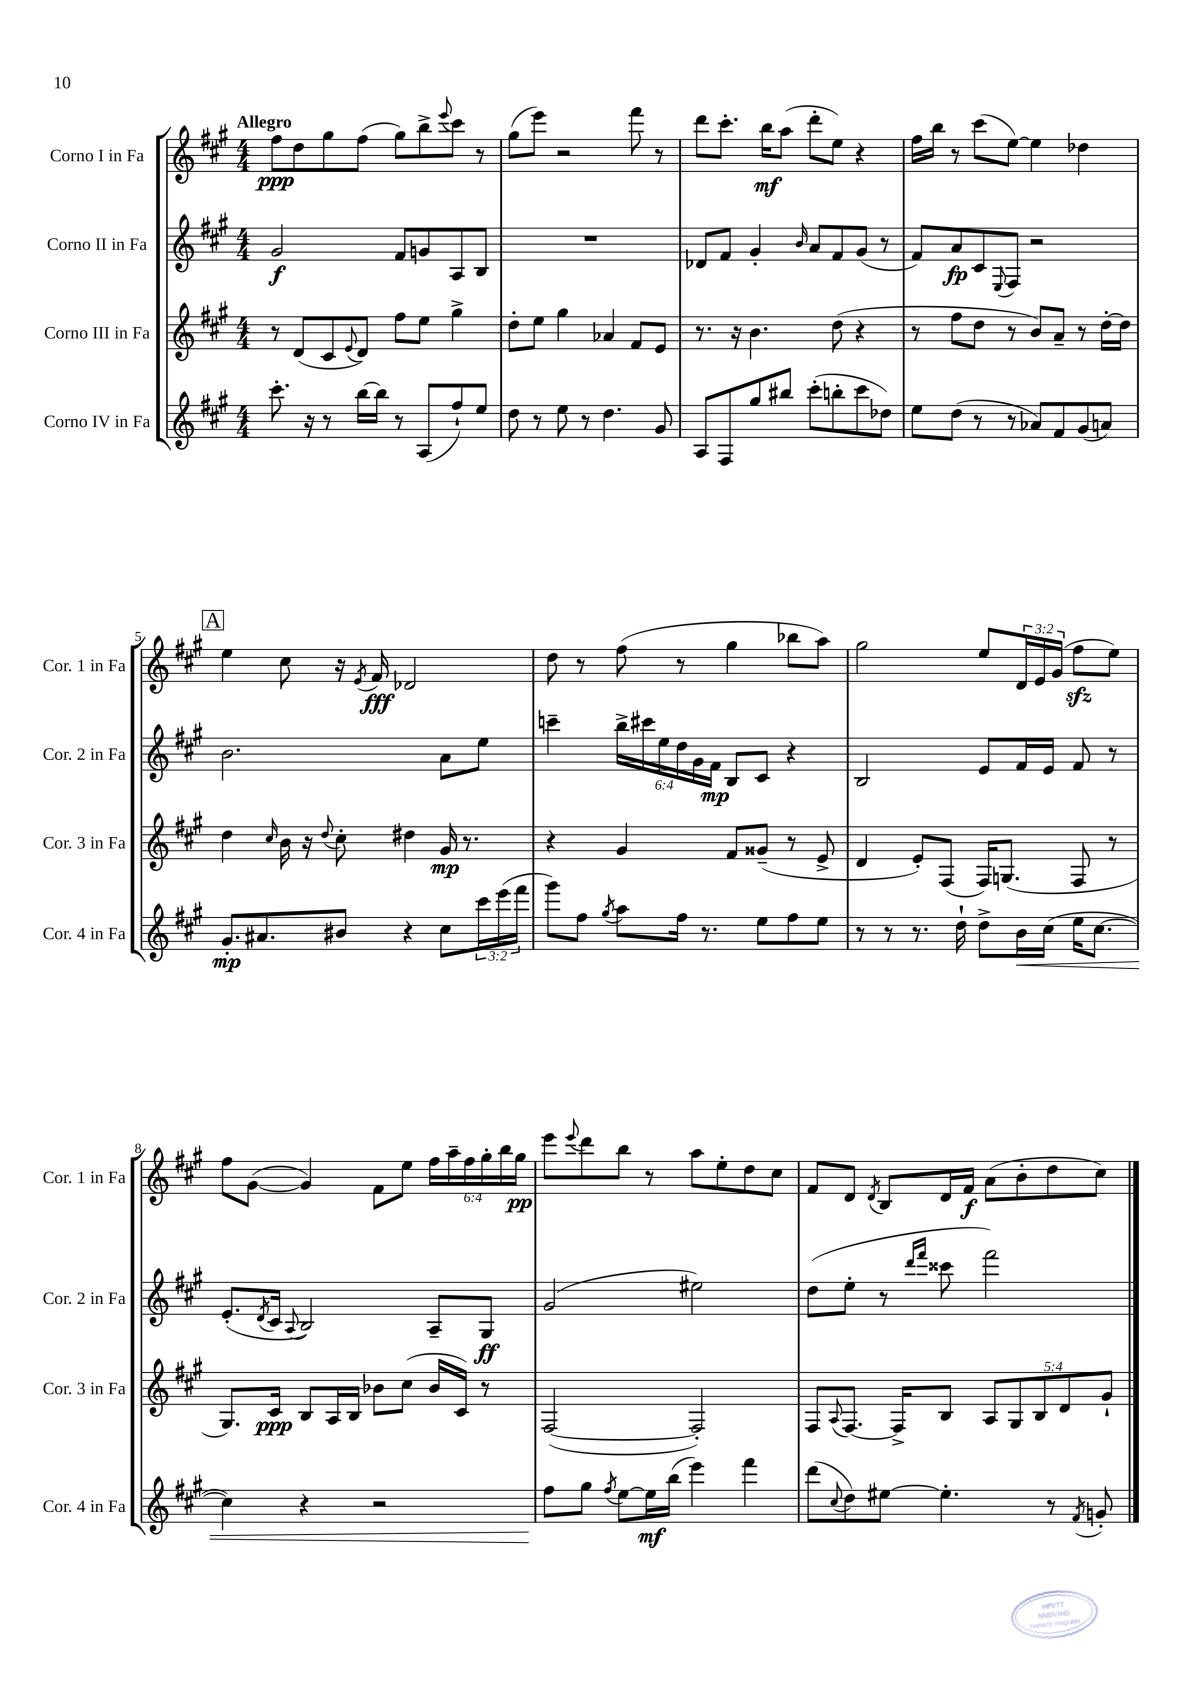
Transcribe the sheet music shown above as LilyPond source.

<<
\new StaffGroup <<
\new Staff = "s0" \with { instrumentName = "Corno I in Fa" shortInstrumentName = "Cor. 1 in Fa" } {
    \clef treble \key a \major \numericTimeSignature \time 4/4 \override Staff.TupletNumber.text = #tuplet-number::calc-fraction-text \tempo "Allegro"
    fis''8\ppp d''8 gis''8 fis''8( gis''8) b''8-> \appoggiatura { e'''8 } cis'''8 r8 |
    gis''8( e'''8) r2 fis'''8 r8 |
    d'''8 cis'''8.-. b''16\mf a''8( d'''8-. e''8) r4 |
    fis''16 b''16 r8 cis'''8( e''8~) e''4 des''4 |
    \mark \markup { \box "A" } e''4 cis''8 r16 \acciaccatura { e'8 } fis'16\fff des'2 |
    d''8 r8 fis''8( r8 gis''4 bes''8 a''8) |
    gis''2 e''8 \tuplet 3/2 { d'16 e'16 gis'16( } fis''8\sfz e''8) |
    fis''8 gis'8~( gis'4) fis'8 e''8 \tuplet 6/4 { fis''16 a''16-- fis''16 gis''16-. b''16 gis''16\pp } |
    e'''8 \appoggiatura { e'''8 } d'''8 b''8 r8 a''8 e''8-. d''8 cis''8 |
    fis'8 d'8 \acciaccatura { d'8 } b8 d'16 fis'16\f a'8( b'8-. d''8 cis''8) \bar "|." |
}
\new Staff = "s1" \with { instrumentName = "Corno II in Fa" shortInstrumentName = "Cor. 2 in Fa" } {
    \clef treble \key a \major \numericTimeSignature \time 4/4 \override Staff.TupletNumber.text = #tuplet-number::calc-fraction-text
    gis'2\f fis'8 g'8 a8 b8 |
    R1 |
    des'8 fis'8 gis'4-. \grace { b'16 } a'8 fis'8 gis'8( r8 |
    fis'8) a'8\fp cis'8 \appoggiatura { e8 } fis8 r2 |
    \mark \markup { \box "A" } b'2. a'8 e''8 |
    c'''4-- \tuplet 6/4 { b''16-> cis'''16 e''16 d''16 gis'16 fis'16\mp } b8 cis'8 r4 |
    b2 e'8 fis'16 e'16 fis'8 r8 |
    e'8.-.( \acciaccatura { d'8 } cis'16 \appoggiatura { a8 } b2) a8-- gis8\ff |
    gis'2( eis''2) |
    d''8( e''8-. r8 \grace { d'''16 fis'''16 } cisis'''8 fis'''2) \bar "|." |
}
\new Staff = "s2" \with { instrumentName = "Corno III in Fa" shortInstrumentName = "Cor. 3 in Fa" } {
    \clef treble \key a \major \numericTimeSignature \time 4/4 \override Staff.TupletNumber.text = #tuplet-number::calc-fraction-text
    r8 d'8( cis'8 \appoggiatura { e'8 } d'8) fis''8 e''8 gis''4-> |
    d''8-. e''8 gis''4 aes'4 fis'8 e'8 |
    r8. r16 b'4. d''8( r4 |
    r8 fis''8 d''8 r8 b'8) a'8-- r8 d''16~-. d''16 |
    \mark \markup { \box "A" } d''4 \grace { cis''16 } b'16 r16 \appoggiatura { d''8 } cis''8-. dis''4 gis'16\mp r8. |
    r4 gis'4 fis'8 gisis'8--( r8 e'8-> |
    d'4 e'8-.) fis8( fis16) g8.( fis8 r8 |
    gis8.) cis'16\ppp b8 a16 b16 bes'8 cis''8( bes'16 cis'16) r8 |
    fis2~( fis2-.) |
    fis8 \appoggiatura { a8 } fis8.~ fis16-> b8 \tuplet 5/4 { a8 gis8 b8 d'8 gis'8-! } \bar "|." |
}
\new Staff = "s3" \with { instrumentName = "Corno IV in Fa" shortInstrumentName = "Cor. 4 in Fa" } {
    \clef treble \key a \major \numericTimeSignature \time 4/4 \override Staff.TupletNumber.text = #tuplet-number::calc-fraction-text
    cis'''8.-. r16 r8 b''16~ b''16 r8 a8( fis''8-!) e''8 |
    d''8 r8 e''8 r8 d''4. gis'8 |
    a8 fis8 gis''8 bis''8 cis'''8-.( b''8-. cis'''8 des''8) |
    e''8 d''8( r8 r8 aes'8) fis'8 gis'8( a'8) |
    \mark \markup { \box "A" } gis'8.-.\mp ais'8. bis'8 r4 cis''8 \tuplet 3/2 { cis'''16 e'''16( fis'''16 } |
    gis'''8) fis''8 \acciaccatura { gis''8 } a''8 fis''16 r8. e''8 fis''8 e''8 |
    r8 r8 r8. d''16-! d''8-> b'16\< cis''16( e''16 cis''8.~ |
    cis''4) r4 r2 |
    fis''8\! gis''8 \acciaccatura { fis''8 } e''8~ e''16\mf b''16( e'''4) fis'''4 |
    d'''8( \appoggiatura { cis''8 } d''8) eis''8~ eis''4.-. r8 \acciaccatura { fis'8 } g'8-. \bar "|." |
}
>>
>>
